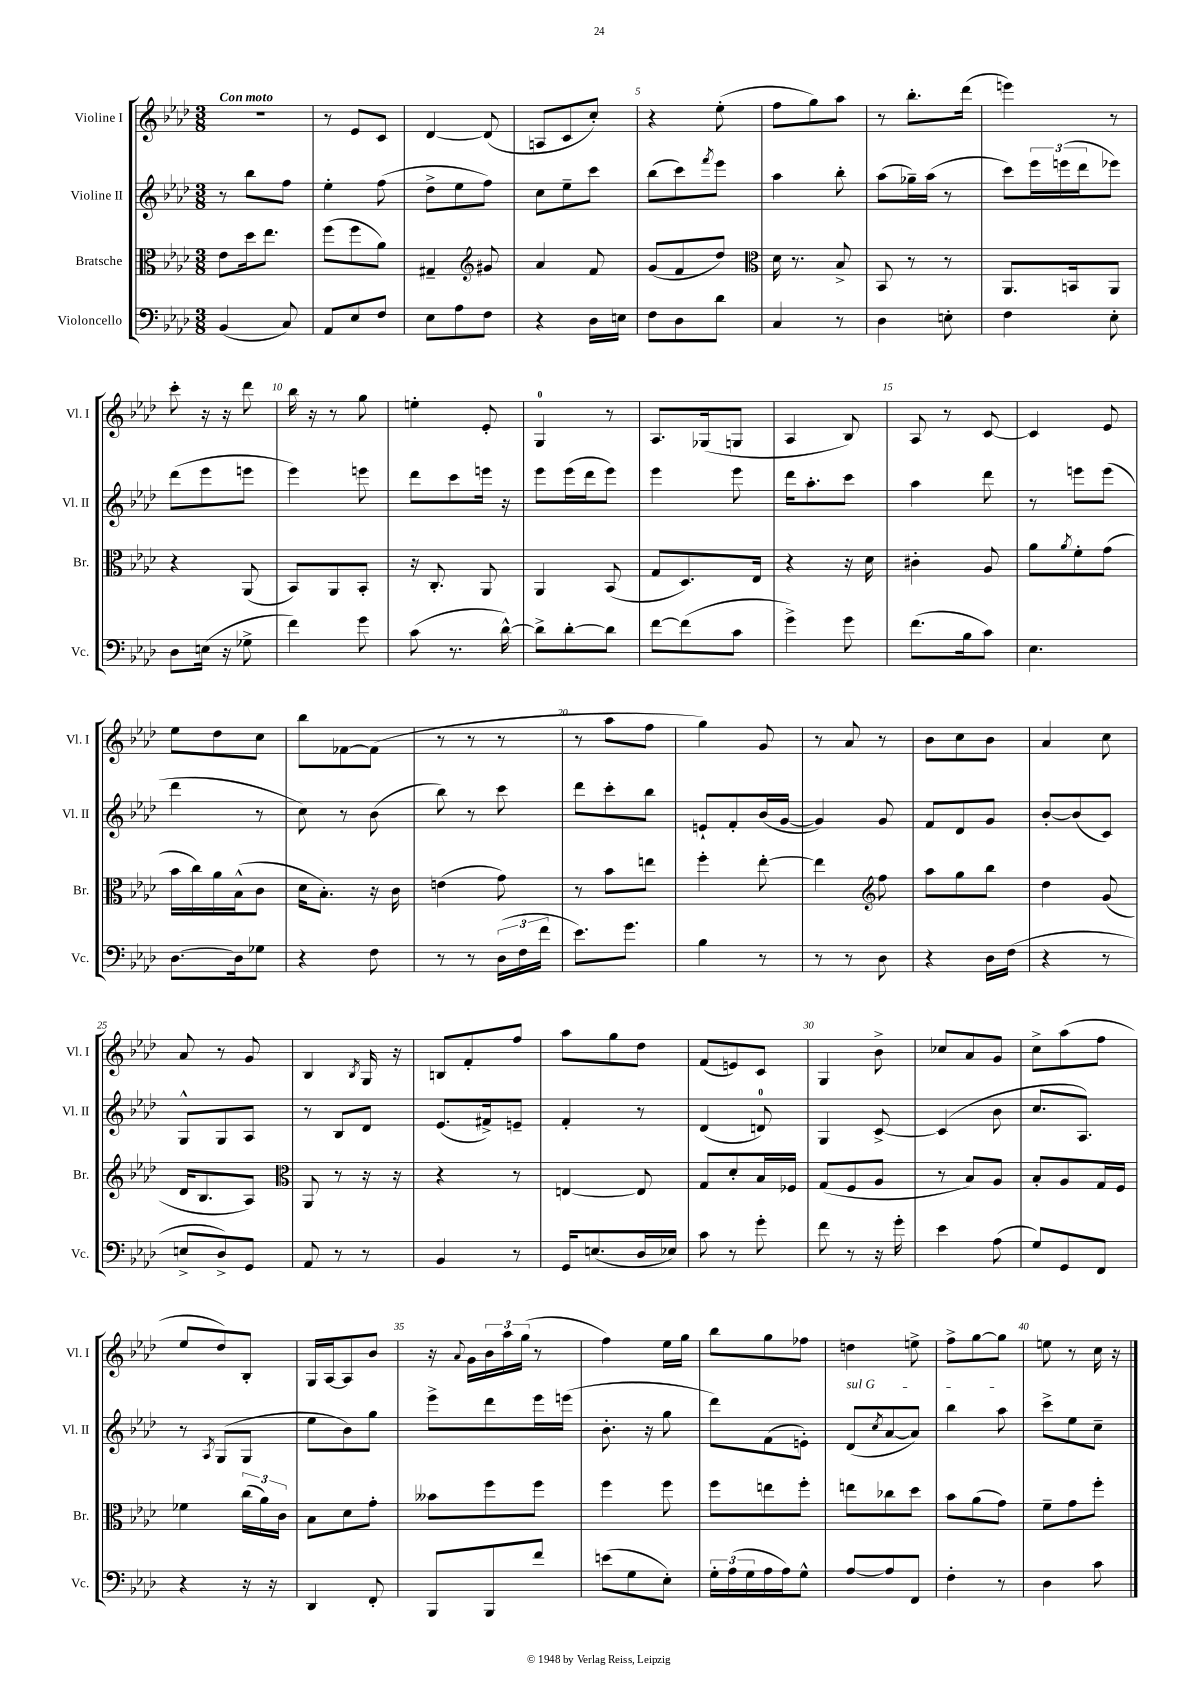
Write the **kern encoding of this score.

**kern	**kern	**kern	**kern
*part4	*part3	*part2	*part1
*staff4	*staff3	*staff2	*staff1
*I"Violoncello	*I"Bratsche	*I"Violine II	*I"Violine I
*I'Vc.	*I'Br.	*I'Vl. II	*I'Vl. I
*clefF4	*clefC3	*clefG2	*clefG2
*k[b-e-a-d-]	*k[b-e-a-d-]	*k[b-e-a-d-]	*k[b-e-a-d-]
*M3/8	*M3/8	*M3/8	*M3/8
=1	=1	=1	=1
!	!	!	!LO:TX:a:B:t=Con moto
(4BB-/	8e-\L	8r	4.r
.	16dd-\k	8bb-\L	.
.	8.ee-\J	.	.
8C/)	.	8ff\J	.
=2	=2	=2	=2
8AA-/L	(8ff\L	4ee-'\	8r
8E-/	8ff\	.	8e-/L
8F/J	8a-\J)	(8ff\	8c/J
=3	=3	=3	=3
8E-\L	4G#X~/	8dd-^\L	[4d-/
8A-\	.	8ee-\	.
*	*clefG2	*	*
8F\J	8g#X/	8ff\J)	(8d-/]
=4	=4	=4	=4
4r	4a-/	8cc\L	8An/L
.	.	8ee-~\	8c/
16D-\LL	8f/	8ccc\J	8cc'/J)
16En\JJ	.	.	.
=5	=5	=5	=5
8F\L	(8g/L	(8bb-\L	4r
8D-\	8f/	8ccc\)	.
.	.	8qfff/	.
8d-\J	8dd-/J)	8eee-\J	(8ee-'\
=6	=6	=6	=6
*	*clefC3	*	*
4C/	16d-\	4aa-\	8ff\L
.	8.r	.	.
.	.	.	8gg\)
8r	8B-^/	8bb-'\	8aa-\J
=7	=7	=7	=7
4D-\	8BB-/	(8aa-\L	8r
.	8r	16gg-X~\L)	8.bb-'\L
.	.	(16aa-\JJ	.
8En'\	8r	8r	.
.	.	.	(16ddd-\Jk
=8	=8	=8	=8
4F\	8.AA-/L	8ccc\L)	4eeen\)
.	.	24eee-\L	.
.	.	(24eeen\	.
.	16BBn/k	.	.
.	.	24ddd-\J	.
8E-'\	8AA-/J	8eee-X\J)	8r
!!LO:LB:g=z
=9	=9	=9	=9
8D-\L	4r	(8ddd-\L	8ccc'\
(16En\Jk	.	8eee-\	16r
16r	.	.	16r
8G-X^\	(8AA-/	8eeen\J	8ddd-\
=10	=10	=10	=10
4f\)	8BB-/L)	4eee-\)	16bb-\
.	.	.	16r
.	8AA-/	.	8r
8g\	8BB-'/J	8eeen\	8gg\
=11	=11	=11	=11
(8c\	16r	8ddd-\L	4een'\
.	8.C'/	.	.
8.r	.	8ccc\	.
.	8AA-/	16eeen\Jk	8e-'/
[16d-^^\)	.	16r	.
=12	=12	=12	=12
8d-^\L]	4AA-/	8eee-\L	4G/
[8d-'\	.	(16eee-\L	.
.	.	16ddd-\J	.
8d-\J]	(8BB-/	8eee-\J)	8r
=13	=13	=13	=13
[8f\L	8G/L	4eee-\	8.A-/L
(8f\]	8.D-/)	.	.
.	.	.	(16G-X/k
8c\J	.	8eee-\	8Gn/J
.	16E-/Jk	.	.
=14	=14	=14	=14
4g^\)	4r	16ddd-\KL	4A-/
.	.	8.aa-'\	.
8g\	16r	8ccc\J	8B-/)
.	16d-\	.	.
=15	=15	=15	=15
(8.f\L	4c#X'\	4aa-\	8A-/
.	.	.	8r
16B-\k	.	.	.
8c\J)	8A-/	8ddd-\	[8c/
=16	=16	=16	=16
4.E-\	8a-\L	8r	4c/]
.	8qa-/	.	.
.	8f'\	8eeen\L	.
.	(8g\J	(8eee\J	8e-/
!!LO:LB:g=z
=17	=17	=17	=17
[8.D-\L	16b-\LL	4ddd-\	8ee-\L
.	16cc\)	.	.
.	16a-\	.	8dd-\
16D-\k]	(16B-^^\J	.	.
8G-X\J	8c\J	8r	8cc\J
=18	=18	=18	=18
4r	16d-\KL	8cc\)	8bb-\L
.	8.B-'\J)	.	.
.	.	8r	[8f-X\
8F\	16r	(8b-\	(8f-\J]
.	16c\	.	.
=19	=19	=19	=19
8r	(4en\	8bb-\)	8r
8r	.	8r	8r
(24D-\LL	8g\)	8ccc\	8r
24F\	.	.	.
24f\JJ	.	.	.
=20	=20	=20	=20
8.e-\L)	8r	8ddd-\L	8r
.	8b-\L	8ccc'\	8aa-\L
8.g\J	.	.	.
.	8een\J	8bb-\J	8ff\J
=21	=21	=21	=21
4B-\	4ff'\	8en`/L	4gg\)
.	.	8f'/	.
8r	[8ee-'\	(16b-/L	8g/
.	.	[16g/JJ	.
=22	=22	=22	=22
8r	4ee-\]	4g/])	8r
8r	.	.	8a-/
*	*clefG2	*	*
8D-\	8ff\	8g/	8r
=23	=23	=23	=23
4r	8aa-\L	8f/L	8b-\L
.	8gg\	8d-/	8cc\
16D-\LL	8bb-\J	8g/J	8b-\J
(16F\JJ	.	.	.
=24	=24	=24	=24
4r	4dd-\	[8b-'/L	4a-/
.	.	(8b-/]	.
8r	(8g/	8c/J)	8cc\
!!LO:LB:g=z
=25	=25	=25	=25
8En^/L	16d-/KL	8G^^/L	8a-/
.	8.B-/	.	.
8D-^/)	.	8G/	8r
8GG/J	8A-/J)	8A-/J	8g/
=26	=26	=26	=26
*	*clefC3	*	*
8AA-/	8AA-/	8r	4B-/
8r	8r	8B-/L	.
.	.	.	8qB-/
8r	16r	8d-/J	16G/
.	16r	.	16r
=27	=27	=27	=27
4BB-/	4r	(8.e-/L	8Bn/L
.	.	.	8f'/
.	.	16f#X^/k)	.
8r	8r	8en~/J	8ff/J
=28	=28	=28	=28
16GG/KL	[4En/	4f'/	8aa-\L
(8.En/	.	.	.
.	.	.	8gg\
16D-/L	8E/]	8r	8dd-\J
16E-X/JJ)	.	.	.
=29	=29	=29	=29
8c\	8G/L	(4d-/	(8f/L
8r	8d-'/	.	8en/)
8g'\	16B-/L	8dn/)	8c/J
.	16F-X/JJ	.	.
=30	=30	=30	=30
8f\	(8G/L	4G/	4G/
8r	8F/	.	.
16r	8A-/J	[8c^/	8b-^\
16g'\	.	.	.
=31	=31	=31	=31
4e-\	8r	(4c/]	8cc-X/L
.	8B-/L)	.	8a-/
(8A-\	8A-/J	8b-\	8g/J
=32	=32	=32	=32
8G/L)	8B-'/L	8.cc/L	8cc^\L
8GG/	8A-/	.	(8aa-\
.	.	8.A-/J)	.
8FF/J	16G/L	.	8ff\J
.	16F/JJ	.	.
!!LO:LB:g=z
=33	=33	=33	=33
4r	4f-X\	8r	8ee-/L
.	.	8qA-/	.
.	.	(8G/L	8dd-/)
16r	(24cc\LL	8G/J	8B-'/J
.	24a-\)	.	.
16r	.	.	.
.	24c\JJ	.	.
=34	=34	=34	=34
4DD-/	8B-\L	8ee-\L	16G/LL
.	.	.	[16A-/J
.	8d-\	8b-\)	8A-/]
8FF'/	8g'\J	8gg\J	8b-/J
=35	=35	=35	=35
8BBB-/L	8b--X\L	8eee-^\L	16r
.	.	.	8qqa-/
.	.	.	16g\LL
8BBB-/	8ff\	8ddd-\	24b-\
.	.	.	24aa-\
.	.	.	(24gg\JJ
8f/J	8ff\J	16eee-\L	8r
.	.	(16eeen\JJ	.
=36	=36	=36	=36
(8en\L	4ff\	8.b-'\	4ff\)
8G\	.	.	.
.	.	16r	.
8E-'\J)	8ff\	8gg\	16ee-\LL
.	.	.	16gg\JJ
=37	=37	=37	=37
24G'\LL	8ff\L	8ddd-\L)	8bb-\L
(24A-\	.	.	.
24G\	.	.	.
16A-\	8een\	(8f\	8gg\
16A-\J)	.	.	.
8G^^\J	8ff'\J	8en'\J)	8ff-X\J
=38	=38	=38	=38
!	!	!LO:TX:a:i:t=sul G	!
[8A-/L	8een\L	(8d-/L	4ddn\
.	.	8qcc/	.
8A-/]	8cc-X\	[8a-/	.
8FF/J	8dd-\J	8a-/J])	8een^\
=39	=39	=39	=39
4F'\	8b-\L	4bb-\	8ff^\L
.	(8a-\	.	[8gg\
8r	8g\J)	8aa-\	8gg\J]
=40	=40	=40	=40
4D-\	8f~\L	8ccc^\L	8een\
.	8g\	8ee-\	8r
8c\	8ff'\J	8cc~\J	16cc\
.	.	.	16r
==	==	==	==
*-	*-	*-	*-
